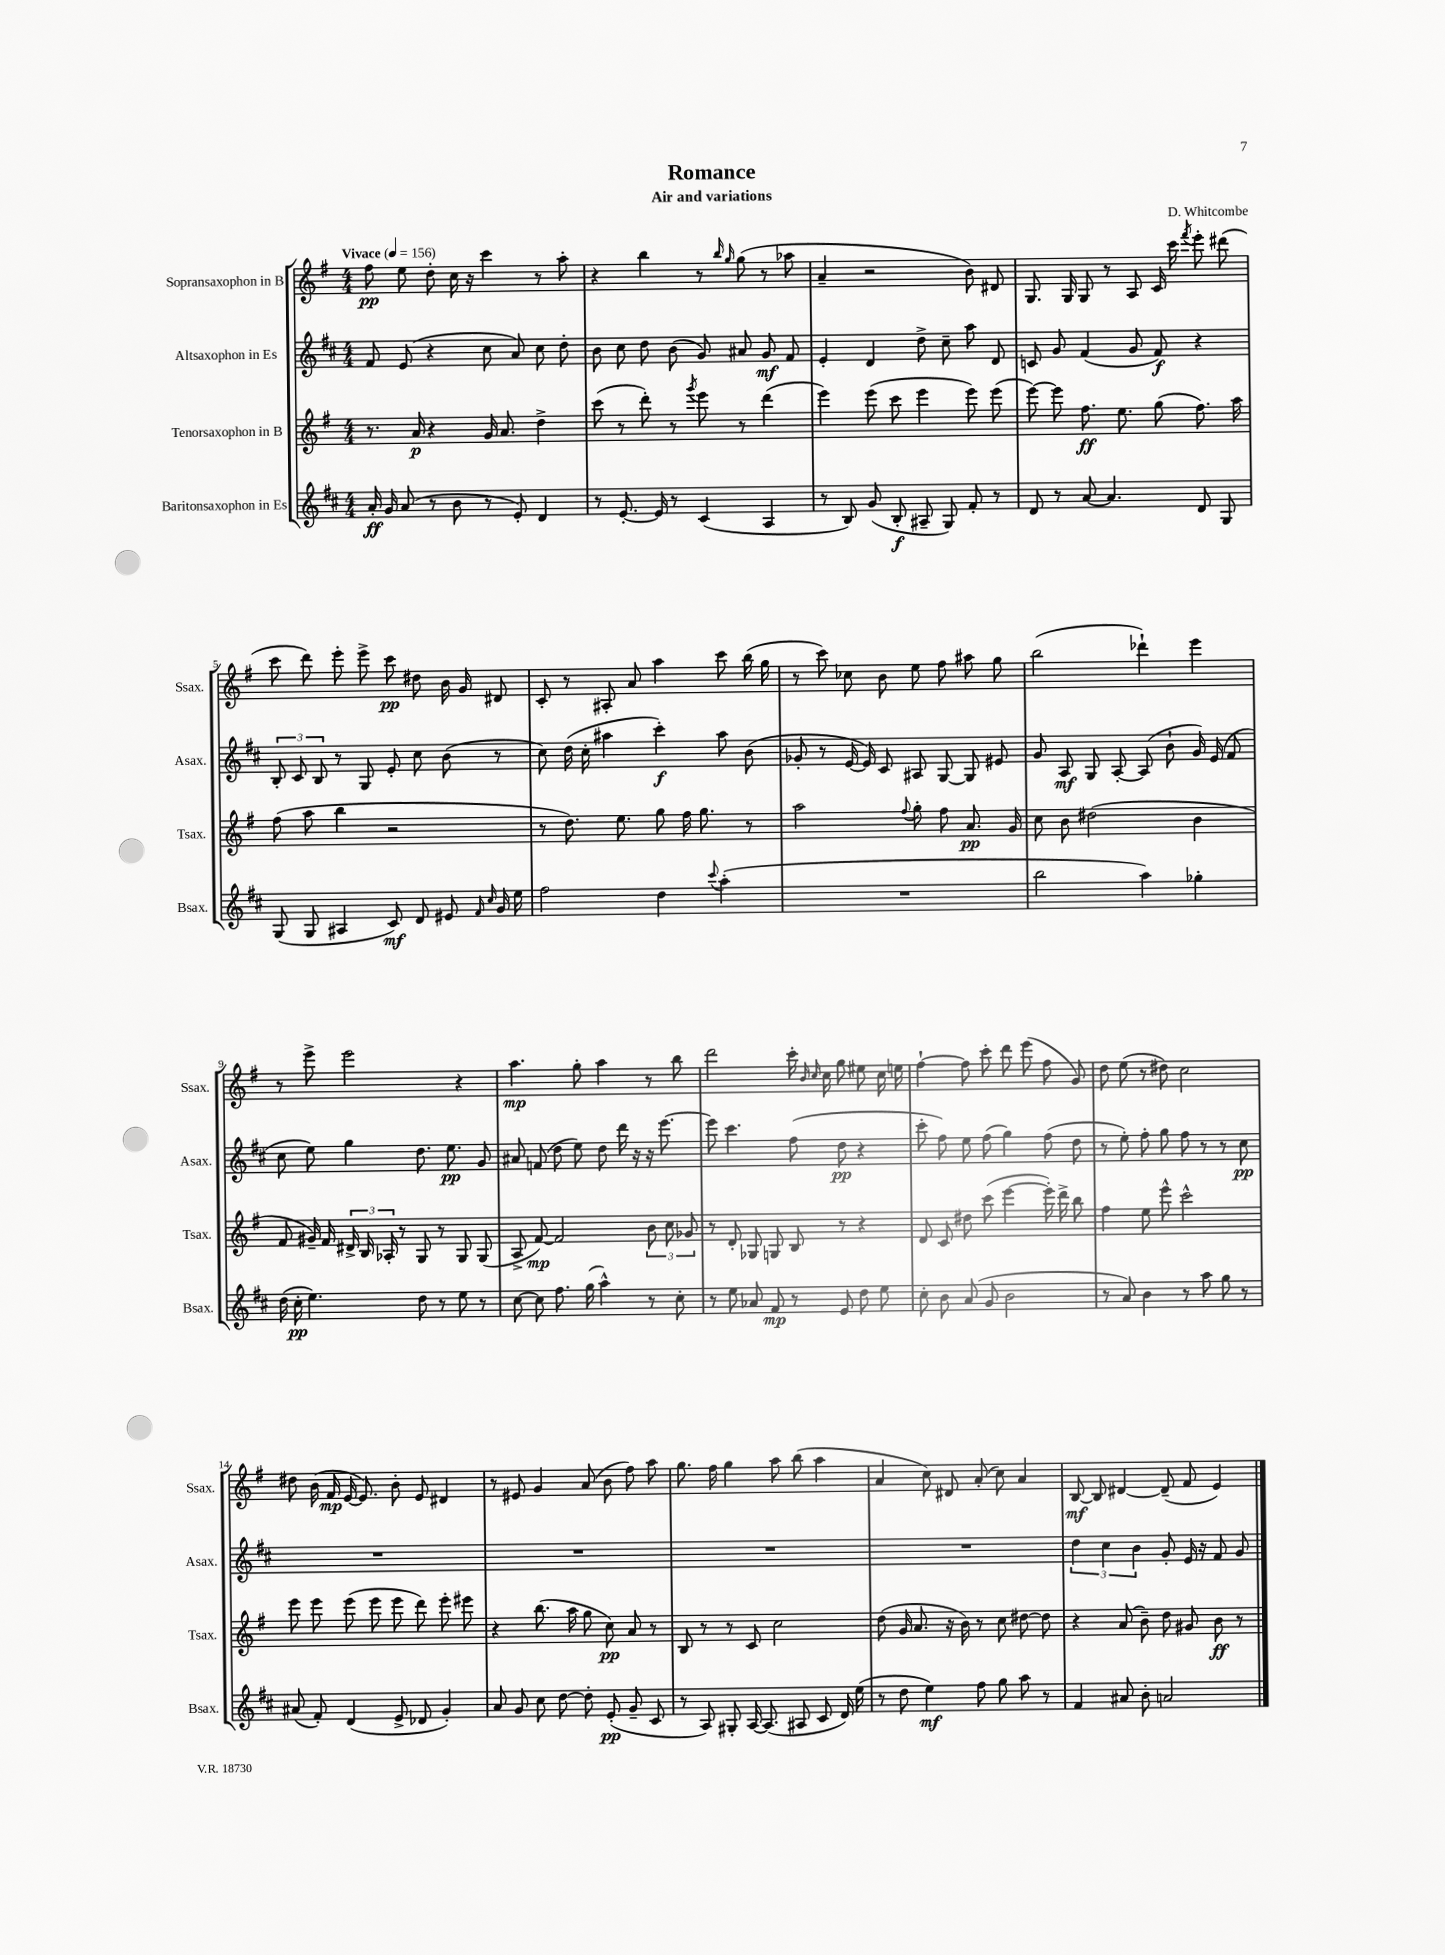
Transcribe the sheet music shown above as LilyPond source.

\header { title = "Romance" composer = "D. Whitcombe" subtitle = "Air and variations" }
<<
\new StaffGroup <<
\new Staff = "s0" \with { instrumentName = "Sopransaxophon in B" shortInstrumentName = "Ssax." } {
    \clef treble \key g \major \numericTimeSignature \time 4/4 \tempo "Vivace" 4 = 156
    \autoBeamOff fis''8\pp e''8 d''8-. c''16 r16 c'''4 r8 a''8-. |
    r4 b''4 r8 \grace { b''16 g''16 } g''8( r8 aes''8 |
    a'4-- r2 b'8) dis'8 |
    g8. g16 g8 r8 a8 c'16 c'''16 \acciaccatura { fis'''8 } e'''8-. dis'''8( |
    c'''8 d'''8) e'''8-. e'''8-> c'''8\pp dis''8 b'16 g'16 dis'8 |
    c'8-. r8 ais8-. a'8 a''4 c'''8 b''16( g''16 |
    r8 c'''8) ces''8 b'8 e''8 fis''8 ais''8 g''8 |
    b''2( des'''4-!) e'''4 |
    r8 e'''8-> e'''2 r4 |
    a''4.\mp g''8-. a''4 r8 b''8 |
    d'''2 c'''16-. \grace { b'16 c''16 } c''16 g''8 eis''8 c''16 e''16 |
    fis''4~-! fis''8 c'''8-. d'''8 e'''8( fis''8 g'8) |
    d''8 e''8( r8 dis''8) c''2 |
    dis''8 b'16( fis'16\mp e'16~ e'8.) b'8-. e'8 dis'4 |
    r8 eis'8 g'4 a'8( b'8 fis''8) a''8 |
    g''8. fis''16 g''4 a''8 b''8( a''4 |
    a'4 c''8) dis'8 a'8-.( c''8) a'4 |
    b8~\mf b8 dis'4~ dis'8--( fis'8 e'4) \bar "|." |
}
\new Staff = "s1" \with { instrumentName = "Altsaxophon in Es" shortInstrumentName = "Asax." } {
    \clef treble \key d \major \numericTimeSignature \time 4/4
    \autoBeamOff fis'8 e'8( r4 cis''8 a'8) cis''8 d''8-. |
    b'8 cis''8 d''8 b'8( g'8) ais'8 g'8\mf fis'8 |
    e'4-. d'4 d''8-> cis''8-- a''8 d'8 |
    c'8 g'8 fis'4( g'8 fis'8\f) r4 |
    \tuplet 3/2 { b8-. cis'8 b8 } r8 g8 e'8-. cis''8 b'8( r8 |
    cis''8) d''16( cis''16-. ais''4 cis'''4-.\f) ais''8 b'8( |
    ges'8-. r8 e'16~ e'16) cis'8 ais8 g8~ g8 eis'8 |
    g'8 a8\mf g8 a8~-. a8( b'8-! g'16) e'16( fis'8 |
    cis''8 e''8) g''4 d''8. e''8.\pp g'8 |
    ais'8 f'8( d''8 e''8) d''8 d'''16 r16 r16 e'''8.~ |
    e'''8 cis'''4. fis''8( d''8\pp r4 |
    cis'''8-. fis''8) e''8 fis''8( g''4) fis''8( d''8 |
    r8 e''8-.) fis''8-. g''8 fis''8 r8 r8 cis''8\pp |
    R1 |
    R1 |
    R1 |
    R1 |
    \tuplet 3/2 { d''4 cis''4 b'4 } g'8-. e'16 r16 fis'8 g'8 \bar "|." |
}
\new Staff = "s2" \with { instrumentName = "Tenorsaxophon in B" shortInstrumentName = "Tsax." } {
    \clef treble \key g \major \numericTimeSignature \time 4/4
    \autoBeamOff r8. a'16\p r4 g'16 a'8. d''4-> |
    c'''8( r8 d'''8-.) r8 \acciaccatura { g'''8 } e'''8 r8 d'''4( |
    e'''4) e'''8( c'''8 e'''4 e'''8) e'''8( |
    e'''8~) e'''8 fis''8.\ff e''8. g''8( fis''8.) a''16 |
    fis''8( a''8 b''4 r2 |
    r8 d''8.) e''8. g''8 fis''16 g''8. r8 |
    a''2 \appoggiatura { fis''8 } g''8-. fis''8 a'8.\pp g'16 |
    c''8 b'8 dis''2( b'4 |
    fis'8 gis'16--) fis'16 \tuplet 3/2 { dis'16-> b16 aes16-. } r8 g8 r8 g8 g8( |
    a8-> fis'8~\mp) fis'2 \tuplet 3/2 { b'8 c''8 ges'8 } |
    r8 d'8-. ges8 g8 b8 r8 r4 |
    d'8 c'8 dis''8 c'''8( e'''4~ e'''16-.) d'''16-> b''8 |
    fis''4 e''8 e'''8-^ c'''2-^ |
    e'''8 e'''8 e'''8( e'''8 e'''8 d'''8) e'''8-. eis'''8 |
    r4 b''8.( a''16 g''8 c''8\pp) a'8 r8 |
    b8 r8 r8 c'8 c''2 |
    d''8( g'16 a'8. r16 b'16) r8 c''8 dis''8~ dis''8 |
    r4 a'8( b'8--) d''8 gis'8 b'8\ff r8 \bar "|." |
}
\new Staff = "s3" \with { instrumentName = "Baritonsaxophon in Es" shortInstrumentName = "Bsax." } {
    \clef treble \key d \major \numericTimeSignature \time 4/4
    \autoBeamOff a'16-.\ff g'16 a'8( r8 b'8 r8 e'8-.) d'4 |
    r8 e'8.~-. e'16 r8 cis'4( a4 |
    r8 b8) g'8( b8-.\f ais8-- g8) fis'8-. r8 |
    d'8 r8 a'8~ a'4. d'8 g8 |
    g8( g8 ais4 cis'8\mf) d'8 eis'8 \grace { fis'16 cis''16 } g'16 e''16 |
    fis''2 d''4 \appoggiatura { cis'''8 } a''4-.( |
    R1 |
    b''2 a''4) ges''4-. |
    d''16( cis''16-.\pp e''4.) d''8 r8 e''8 r8 |
    cis''8~ cis''8 fis''8. g''16( a''4-^) r8 cis''8-. |
    r8 e''8 aes'8 fis'8\mp r8 e'8 d''8 e''8 |
    cis''8-. b'8 a'8( g'8 b'2 |
    r8 a'8) b'4 r8 a''8 g''8 r8 |
    ais'8( fis'8-.) d'4( e'8-> des'8 g'4-.) |
    a'8 g'8 cis''8 d''8~ d''8-. e'8-.\pp( g'8-- cis'8 |
    r8 a8) gis8-. a16~ a8.( ais8 cis'8 d'16) e''16( |
    r8 d''8 e''4\mf) fis''8 g''8 a''8 r8 |
    fis'4 ais'8 b'8-. a'2 \bar "|." |
}
>>
>>
